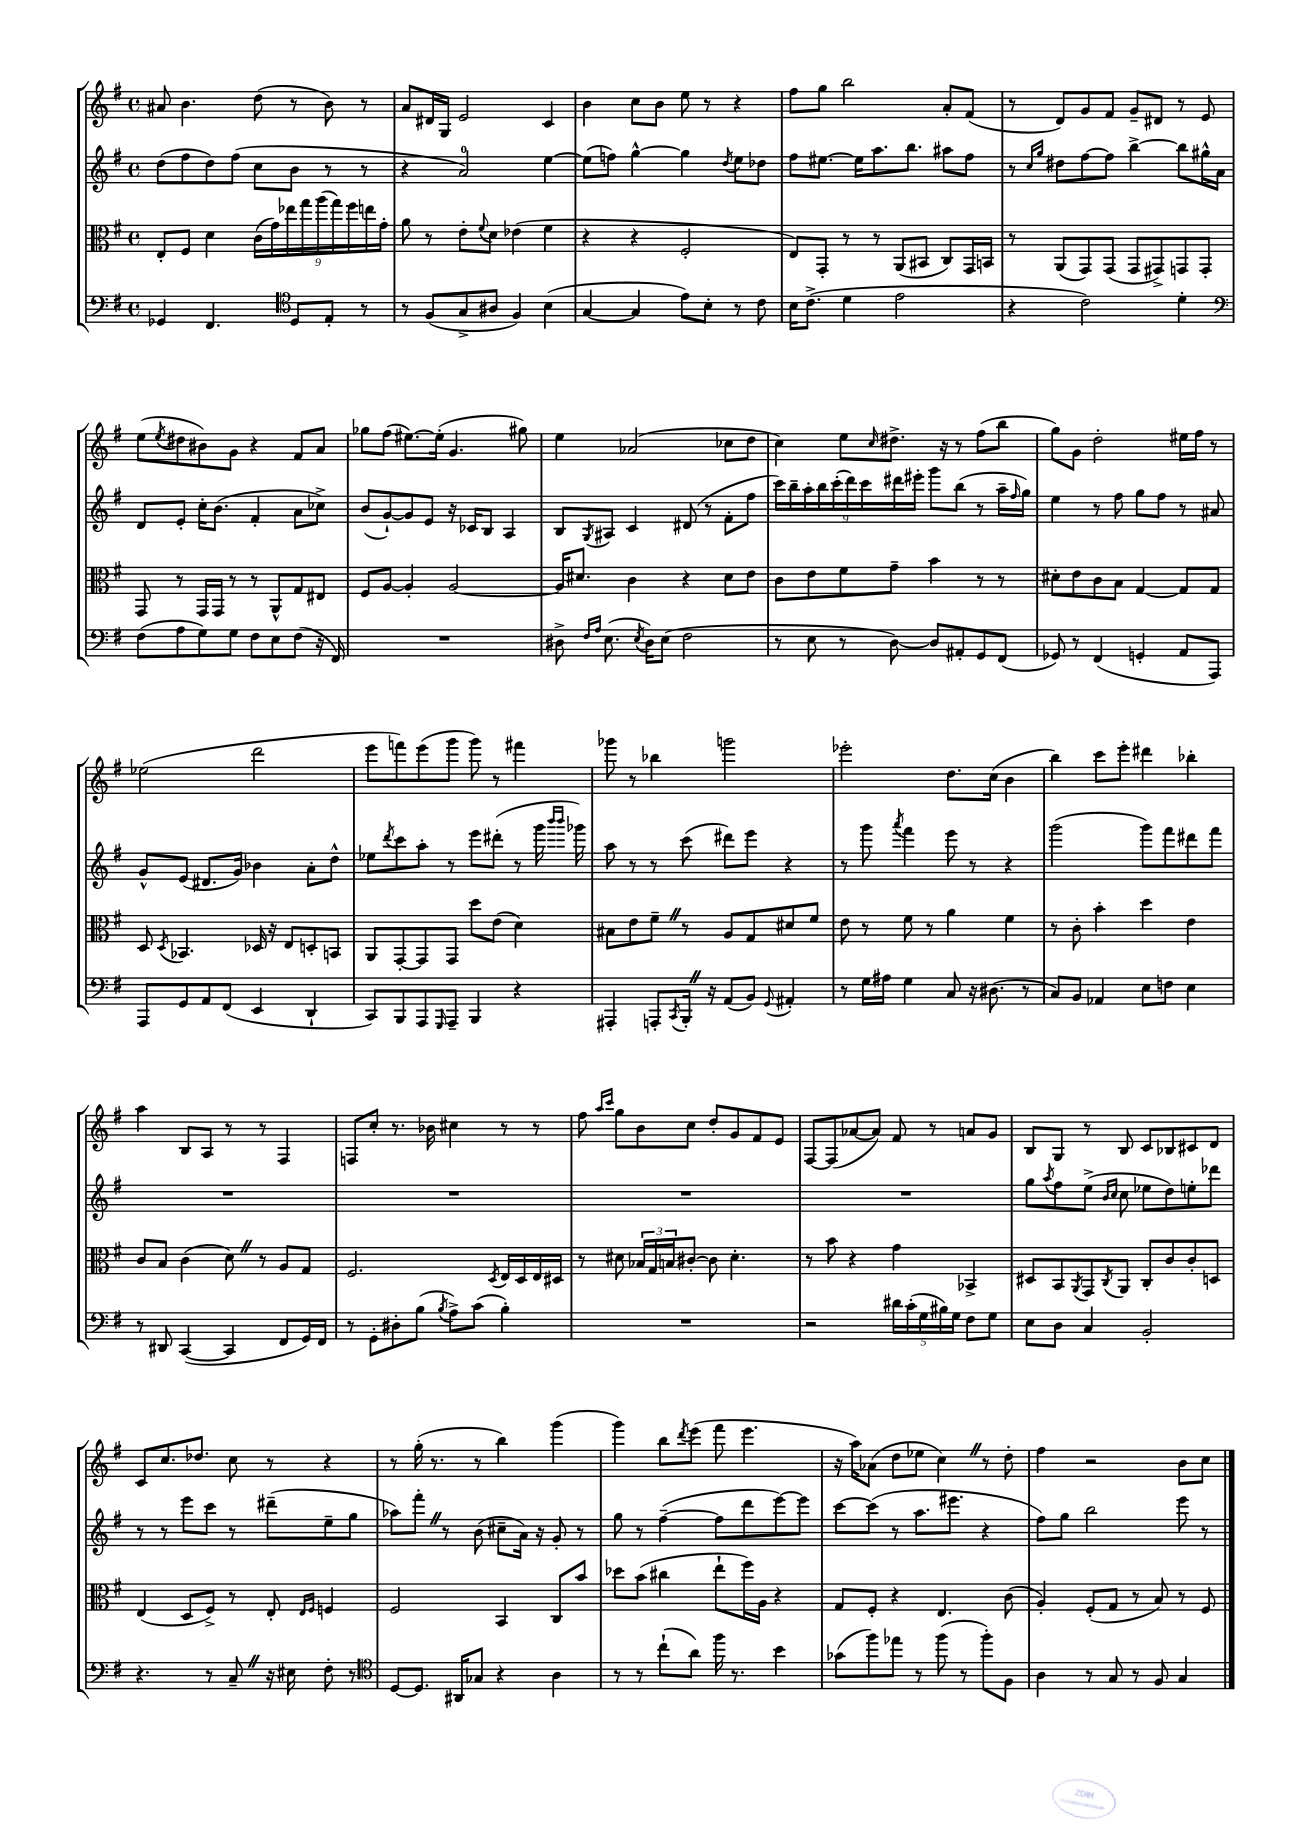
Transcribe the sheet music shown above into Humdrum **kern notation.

**kern	**kern	**kern	**kern
*part4	*part3	*part2	*part1
*staff4	*staff3	*staff2	*staff1
*clefF4	*clefC3	*clefG2	*clefG2
*k[f#]	*k[f#]	*k[f#]	*k[f#]
*M4/4	*M4/4	*M4/4	*M4/4
*met(c)	*met(c)	*met(c)	*met(c)
=62	=62	=62	=62
4GG-X/	8E'/L	(8dd\L	8a#X/
.	8F#/J	8ff#\	4.b\
4.FF#/	4d\	8dd\)	.
.	.	(8ff#\J	.
.	(18c\LL	8cc\L	(8dd\
.	18g\)	.	.
.	18ee-X\	.	.
*clefC4	*	*	*
8D/L	.	8b\J	8r
.	18gg\	.	.
.	(18aa\	.	.
8E'/J	.	8r	8b\)
.	18gg\)	.	.
.	18ff#\	.	.
8r	.	8r	8r
.	18een\	.	.
.	18g'\JJ	.	.
=63	=63	=63	=63
8r	8a\	4r	8a/L
(8F#/L	8r	.	16d#X/L
.	.	.	16G/JJ
8G^/	8e'\L	2a/)	2e/
.	8qqf#/	.	.
8A#X/J	8d\J	.	.
4F#/)	(4e-X\	.	.
(4B\	4f#\	[4ee\	4c/
=64	=64	=64	=64
[4G/	4r	(8ee\L]	4b\
.	.	8ffn\J)	.
4G/]	4r	[4gg^^\	8cc\L
.	.	.	8b\J
8e\L)	2F#'/	4gg\]	8ee\
8B'\J	.	.	8r
.	.	8qdd/	.
8r	.	8ee\L	4r
8c\	.	8dd-X\J	.
=65	=65	=65	=65
16B\KL	8E/L)	8ff#\L	8ff#\L
(8.c^\J	.	.	.
.	8GG'/J	[8.ee#X\J	8gg\J
4d\	8r	.	2bb\
.	.	16ee#\KL]	.
.	8r	8.aa\	.
2e\	(8AA/L	.	.
.	.	8.bb\J	.
.	8BB#X/J	.	.
.	8C/L)	8aa#X\L	8a'/L
.	16GG/L	8ff#\J	(8f#/J
.	16BBn/JJ	.	.
=66	=66	=66	=66
4r	8r	8r	8r
.	.	16qqcc/LL	.
.	.	16qqgg/JJ	.
.	(8AA/L	8dd#X\L	8d/L)
2c\)	8GG/)	[8ff#\	8g/
.	(8GG/J	8ff#\J]	8f#/J
.	8GG/L	[4bb^\	8g~/L
.	8GG#X^/)	.	8d#X/J
4d'\	8GGn/	8bb\L]	8r
.	8GG'/J	16gg#X^^\L	8e/
.	.	16a\JJ	.
!!LO:LB:g=z
=67	=67	=67	=67
*clefF4	*	*	*
(8F#\L	8GG/	8d/L	(8ee\L
.	.	.	8qee/
8A\	8r	8e'/J	8dd#X\
8G\)	16GG/LL	16cc'\KL	8b#X\)
.	16GG/JJ	(8.b\J	.
8G\J	8r	.	8g\J
8F#\L	8r	4f#'/	4r
8E\	8AA^^/L	.	.
(8F#\J	8G/	8a\L	8f#/L
16r	8E#X/J	8cc-X^\J)	8a/J
16FF#/)	.	.	.
=68	=68	=68	=68
1r	8F#/L	(8b/L	8gg-X\L
.	[8A/J	[8g`/)	(8ff#\J
.	4A'/]	8g/]	[8.ee#X\L)
.	.	8e/J	.
.	.	.	(16ee#'\Jk]
.	[2A/	16r	4.g/
.	.	16c-X/KL	.
.	.	8B/J	.
.	.	4A/	.
.	.	.	8gg#X\)
=69	=69	=69	=69
8D#X^\	16A/KL]	8B/L	4ee\
.	8.d#X/J	.	.
16qqF#/LL	.	.	.
16qqA/JJ	.	8qG/	.
(8.E\	.	8A#X/J	.
.	4c\	4c/	(2a-X/
8qE/	.	.	.
16D#\KL)	.	.	.
(8E\J	.	.	.
2F#\	4r	(8d#X/	.
.	.	8r	.
.	8d#\L	8f#'\L	8cc-X\L
.	8e\J	8ff#\J	8dd\J
=70	=70	=70	=70
8r	8c\L	18ccc\LL)	4cc\)
.	.	18bb~\	.
.	.	18aa'\	.
8E\	8e\	.	.
.	.	18bb\	.
.	.	(18ccc'\	.
8r	8f#\	.	8ee\L
.	.	18ddd\)	.
.	.	18ccc\	.
.	.	.	16qqcc/
[8D\)	8g~\J	.	8.dd#X^\J
.	.	18ddd#X\	.
.	.	18eee#X'\JJ	.
8D/L]	4b\	8ggg\L	.
.	.	.	16r
8AA#X'/	.	(8bb\J	8r
8GG/	8r	8r	(8ff#\L
(8FF#/J	8r	16aa~\LL	8bb\J
.	.	16qqff#/	.
.	.	16gg\JJ)	.
=71	=71	=71	=71
8GG-X/)	8d#X'\L	4ee\	8gg\L)
8r	8e\	.	8g\J
(4FF#/	8c\	8r	2dd'\
.	8B\J	8ff#\	.
4GGn'/	[4G/	8gg\L	.
.	.	8ff#\J	.
8AA/L	8G/L]	8r	16ee#X\LL
.	.	.	16ff#\JJ
8AAA/J)	8G/J	8a#X/	8r
!!LO:LB:g=z
=72	=72	=72	=72
8AAA/L	8D/	8g^^/L	(2ee-X\
.	8qD/	.	.
8GG/	4.BB-X/	(8e/J	.
8AA/	.	8.d#X/L	.
(8FF#/J	.	.	.
.	.	16g/Jk)	.
4EE/	16D-X/	4b-X\	2ddd\
.	16r	.	.
.	8E/L	.	.
4DD`/	8Dn'/	8a'\L	.
.	8BBn/J	8dd^^\J	.
=73	=73	=73	=73
8CC/L)	8AA/L	8ee-X\L	8eee\L
.	.	8qddd/	.
8BBB/	[8GG'/	8ccc\	8fffn\)
8AAA/	8GG/]	8aa'\J	(8eee\
16qqGGG/	.	.	.
8AAA~/J	8GG/J	8r	8ggg\J
4BBB/	8dd\L	8eee\L	8ggg\)
.	(8e\J	(8ddd#X'\J	8r
4r	4d\)	8r	4fff#X\
.	.	16ggg\	.
.	.	16qqbbb/LL	.
.	.	16qqbbb/JJ	.
.	.	16ggg-X\)	.
=74	=74	=74	=74
4AAA#X'/	8B#X\L	8aa\	8ggg-X\
.	8e\	8r	8r
8AAAn'/L	8f#~Z\J	8r	4bb-X\
8qCC/	.	.	.
16BBB'Z/Jk	8r	(8ccc\	.
16r	.	.	.
(8AA/L	8A/L	8ddd#X\L)	2gggn\
8BB/J)	8G/	8eee\J	.
8qqGG/	.	.	.
4AA#X'/	8d#X/	4r	.
.	8f#/J	.	.
=75	=75	=75	=75
8r	8e\	8r	2eee-X'\
16G\LL	8r	8ggg\	.
16A#X\JJ	.	.	.
.	.	8qaaa/	.
4G\	8f#\	4fff#\	.
.	8r	.	.
8C/	4a\	8eee\	8.dd\L
16r	.	8r	.
(8.D#X\	.	.	(16cc\Jk
.	4f#\	4r	4b\
8r	.	.	.
=76	=76	=76	=76
8C/L)	8r	(2ggg\	4bb\)
8BB/J	8c'\	.	.
4AA-X/	4b'\	.	8ccc\L
.	.	.	8eee'\J
8E\L	4dd\	8ggg\L)	4ddd#X\
8Fn\J	.	8fff#\	.
4E\	4e\	8ddd#X\	4bb-X'\
.	.	8fff#\J	.
!!LO:LB:g=z
=77	=77	=77	=77
8r	8c/L	1r	4aa\
8DD#X/	8B/J	.	.
([4CC/	(4c\	.	8B/L
.	.	.	8A/J
4CC/]	8dZ\)	.	8r
.	8r	.	8r
8FF#/L	8A/L	.	4F#/
16GG/L)	8G/J	.	.
16FF#/JJ	.	.	.
=78	=78	=78	=78
8r	2.F#/	1r	8Fn/L
8GG'\L	.	.	8cc'/J
8D#X'\	.	.	8.r
(8B\J	.	.	.
.	.	.	16b-X\
8qB/	.	.	.
8A^\L)	.	.	4cc#X\
(8c\J	.	.	.
.	8qD/	.	.
4B'\)	16E/LL	.	8r
.	16D/	.	.
.	16E/	.	8r
.	16D#X/JJ	.	.
=79	=79	=79	=79
1r	8r	1r	8ff#\
.	.	.	16qqaa/LL
.	.	.	16qqccc/JJ
.	8d#X\	.	8gg\L
.	24B-X/LL	.	8b\
.	24G/	.	.
.	24Bn/J	.	.
.	[8c#X'/J	.	8cc\J
.	8c#\]	.	8dd'/L
.	4.d#'\	.	8g/
.	.	.	8f#/
.	.	.	8e/J
=80	=80	=80	=80
2r	8r	1r	[8F#/L
.	8b\	.	(8F#/]
.	4r	.	[8a-X/
.	.	.	8a-/J])
20d#X\LL	4g\	.	8f#/
(20c'\	.	.	.
20G\	.	.	.
.	.	.	8r
20B#X\)	.	.	.
20G\JJ	.	.	.
8F#\L	4BB-X^/	.	8an/L
8G\J	.	.	8g/J
=81	=81	=81	=81
8E\L	8D#X/L	8gg\L	8B/L
.	.	8qaa/	.
8D\J	8BB/	8ff#\	8G/J
.	8qAA/	.	.
4C/	8GG/	(8ee^\J	8r
.	.	16qqb/LL	.
.	8qC/	16qqcc/JJ	.
.	8AA/J	8cc\	8B/
2BB'/	8C'/L	8ee-X\L	8c/L
.	8c/	8dd\)	8B-X/
.	8c'/	8een'\	8c#X/
.	8Dn/J	8ddd-X\J	8d/J
!!LO:LB:g=z
=82	=82	=82	=82
4.r	(4E/	8r	8c/L
.	.	8r	8.cc/
.	8D/L	8eee\L	.
.	.	.	8.dd-X/J
8r	8F#^/J)	8ccc\J	.
8C~Z/	8r	8r	8cc\
16r	8E'/	(8ddd#X~\L	8r
16E#X\	.	.	.
.	16qqE/LL	.	.
.	16qqF#/JJ	.	.
8F#'\	4Fn/	8ee~\	4r
8r	.	8gg\J	.
=83	=83	=83	=83
*clefC4	*	*	*
[8D/L	2F#/	8aa-X\L)	8r
8.D/J]	.	8fff#'Z\J	(16gg'\
.	.	.	8.r
.	.	8r	.
16AA#X/KL	.	.	.
8G-X/J	.	(8b\	8r
4r	4BB/	8cc#X~\L	4bb\)
.	.	16a\Jk)	.
.	.	16r	.
4A\	8C/L	8g'/	(4ggg\
.	8b/J	8r	.
=84	=84	=84	=84
8r	8dd-X\L	8gg\	4ggg\)
8r	(8b\J	8r	.
(8cc`\L	4cc#X\	([4ff#~\	8bb\L
.	.	.	8qddd/
8a\J)	.	.	(8eee\J
16ff#\	8ee`\L	8ff#\L]	8fff#\
8.r	.	.	.
.	16ff#\L)	8ddd\	4.eee\
.	16A\JJ	.	.
4b\	4r	[8eee\)	.
.	.	8eee\J]	.
=85	=85	=85	=85
(8g-X\L	8G/L	[8ccc\L	16r
.	.	.	16aa\KL)
8ff#\)	8F#'/J	(8ccc\J]	(8a-X\J
8ee-X\J	4r	8r	8dd\L
8r	.	8.aa\L	8ee-X\J
(8ff#\	4.E/	.	4ccZ\)
.	.	8.eee#X\J	.
8r	.	.	.
8ff#'\L)	.	4r	8r
8F#\J	(8c\	.	8dd'\
=86	=86	=86	=86
4A\	4A'/)	8ff#\L)	4ff#\
.	.	8gg\J	.
8r	(8F#'/L	2bb\	2r
8G/	8G/J	.	.
8r	8r	.	.
8F#/	8B/)	.	.
4G/	8r	8eee\	8b\L
.	8F#/	8r	8cc\J
==	==	==	==
*-	*-	*-	*-
